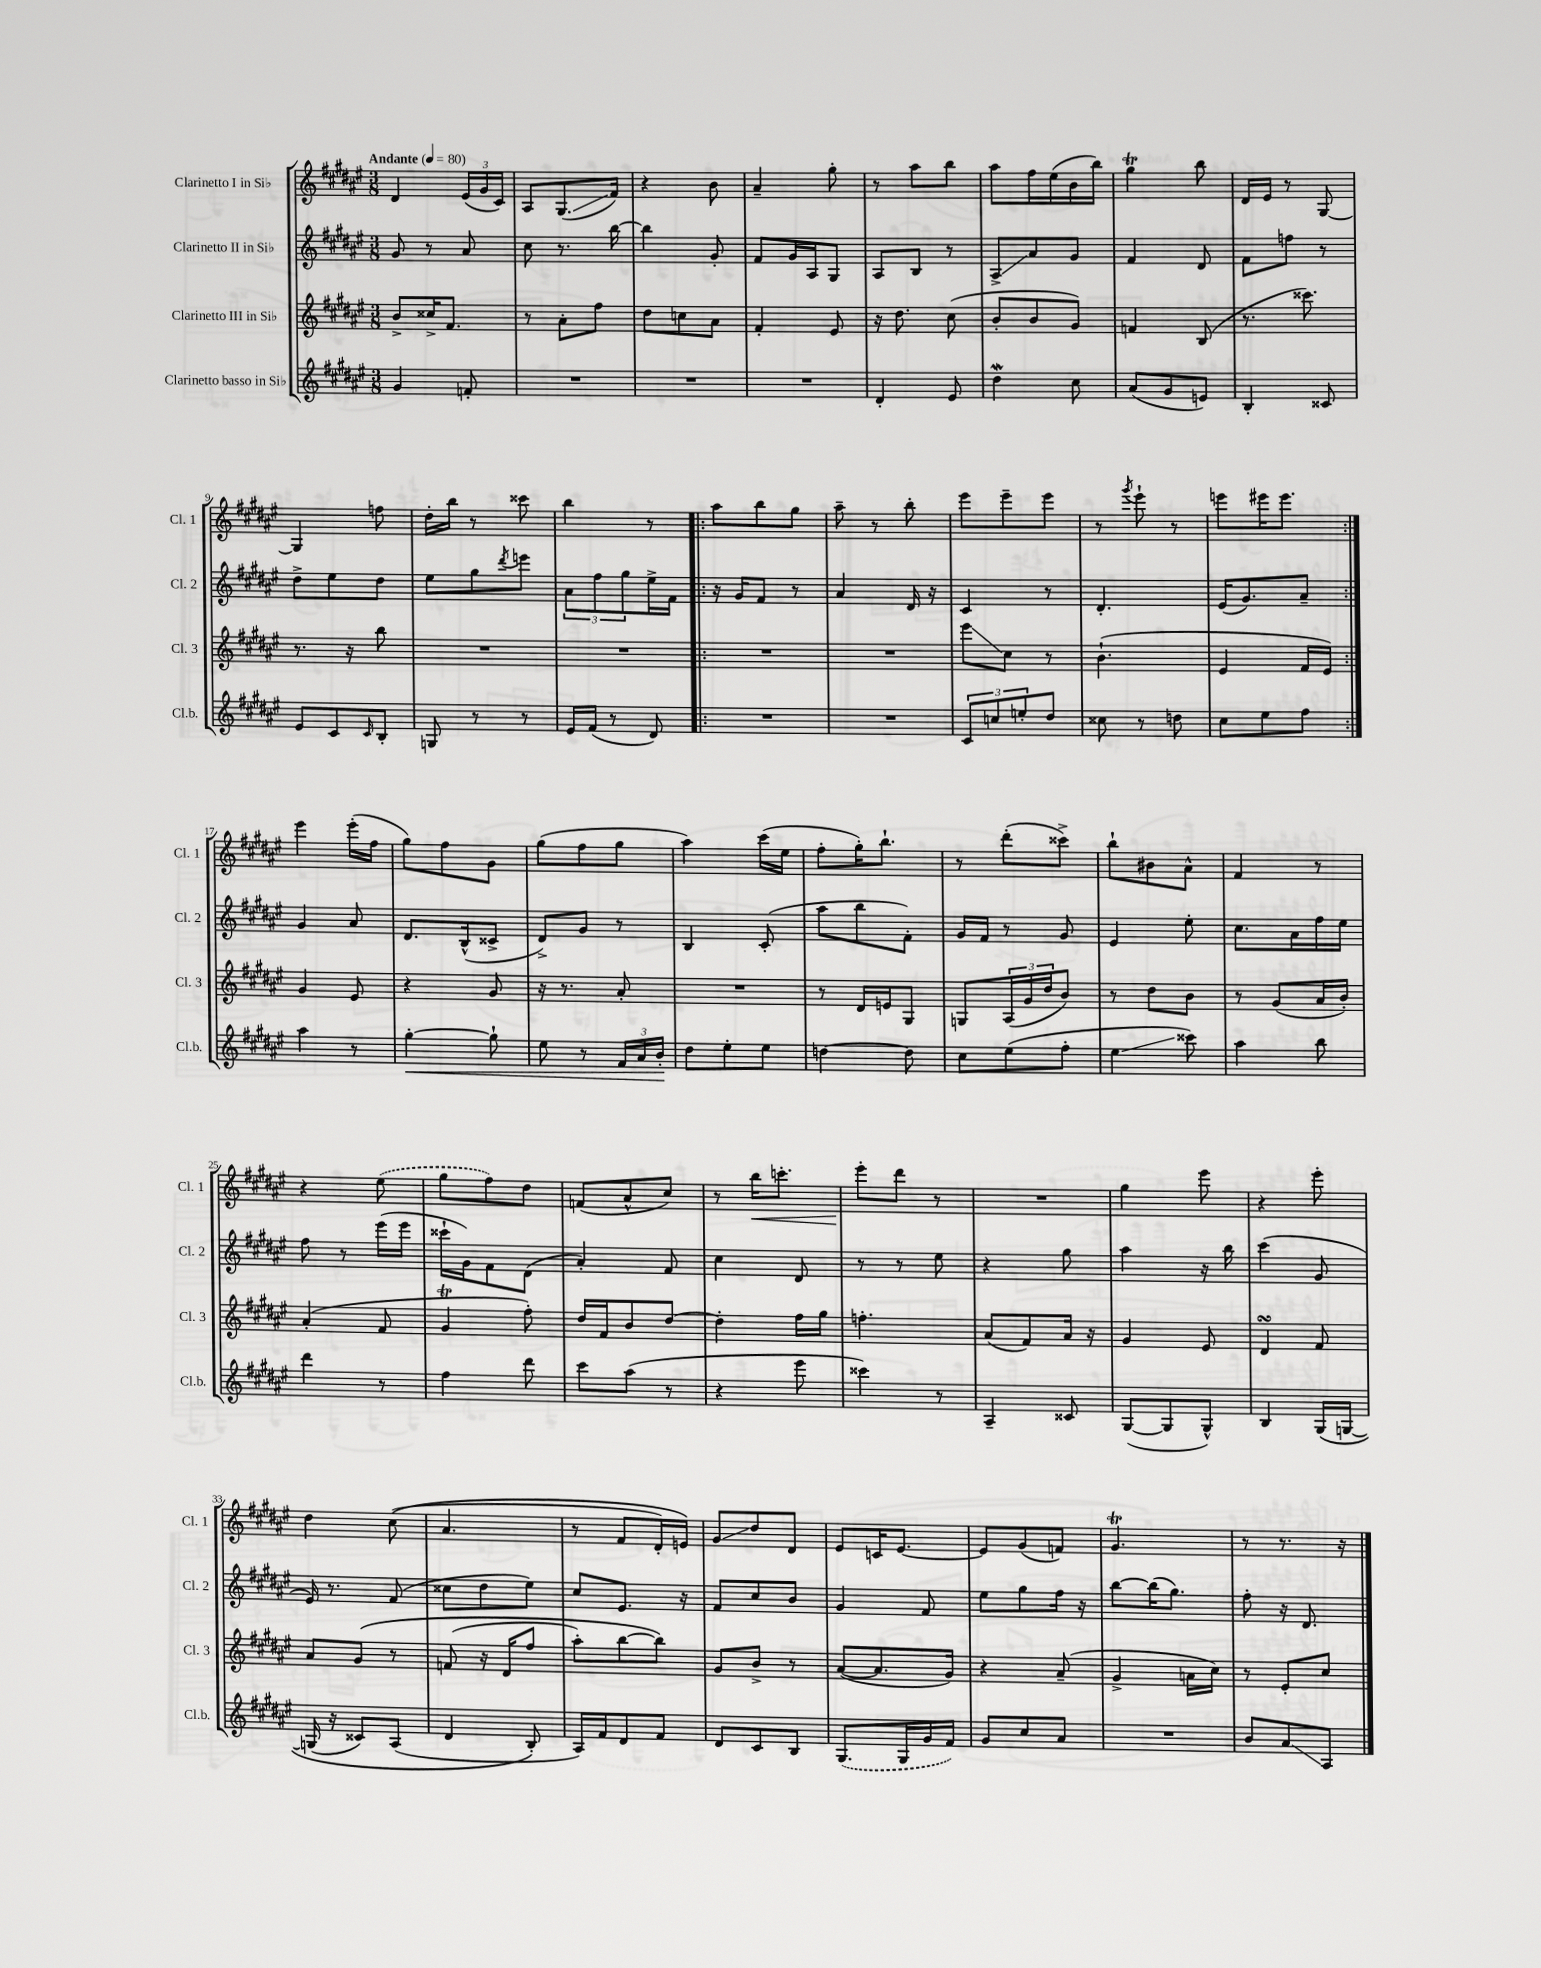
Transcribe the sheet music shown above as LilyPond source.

<<
\new StaffGroup <<
\new Staff = "s0" \with { instrumentName = "Clarinetto I in Sib" shortInstrumentName = "Cl. 1" } {
    \clef treble \key fis \major \numericTimeSignature \time 3/8 \tempo "Andante" 4 = 80
    dis'4 \tuplet 3/2 { eis'16( gis'16 cis'16) } |
    ais8 gis8.\glissando( fis'16) |
    r4 b'8 |
    ais'4-- gis''8-. |
    r8 ais''8 b''8 |
    ais''8 fis''16 eis''16( b'16 b''16) |
    gis''4\trill b''8 |
    dis'16 eis'16 r8 gis8~ |
    gis4 f''8 |
    dis''16-. b''16 r8 cisis'''8 |
    b''4 r8 |
    \repeat volta 2 { ais''8 b''8 gis''8 |
    ais''8-- r8 b''8-. |
    eis'''8 eis'''8-- eis'''8 |
    r8 \acciaccatura { gis'''8 } eis'''8-! r8 |
    e'''8 eis'''16 eis'''8. | }
    eis'''4 eis'''16-.( fis''16 |
    gis''8) fis''8 gis'8 |
    gis''8( fis''8 gis''8 |
    ais''4) cis'''16( eis''16 |
    fis''8-. gis''16-.) b''8.-! |
    r8 dis'''8-.( cisis'''8->) |
    b''8-! bis'8 ais'8-^ |
    fis'4 r8 |
    r4 \once \slurDashed eis''8( |
    gis''8 fis''8) dis''8 |
    f'8( ais'8-^ cis''8) |
    r8 b''16\< c'''8.-. |
    eis'''8-.\! dis'''8 r8 |
    R4. |
    gis''4 eis'''8 |
    r4 eis'''8-. |
    dis''4 cis''8(\( |
    ais'4. |
    r8 fis'8 dis'16-.) e'16\) |
    gis'8\glissando dis''8 dis'8 |
    eis'8 c'16 eis'8.~ |
    eis'8 gis'8( f'8) |
    gis'4.\trill |
    r8 r8. r16 \bar "|." |
}
\new Staff = "s1" \with { instrumentName = "Clarinetto II in Sib" shortInstrumentName = "Cl. 2" } {
    \clef treble \key fis \major \numericTimeSignature \time 3/8
    gis'8 r8 ais'8 |
    cis''8 r8. b''16~ |
    b''4 gis'8-. |
    fis'8 gis'16 ais16 gis8 |
    ais8 b8 r8 |
    ais8->\glissando ais'8 gis'8 |
    fis'4 dis'8 |
    fis'8 f''8 r8 |
    dis''8-> eis''8 dis''8 |
    eis''8 gis''8 \acciaccatura { dis'''8 } e'''8 |
    \tuplet 3/2 { ais'8 fis''8 gis''8 } eis''16-> fis'16 |
    \repeat volta 2 { r16 gis'16 fis'8 r8 |
    ais'4 dis'16 r16 |
    cis'4 r8 |
    dis'4.-. |
    eis'16( gis'8.) ais'8-- | }
    gis'4 ais'8 |
    dis'8. b16-^( cisis'8-> |
    dis'8->) gis'8 r8 |
    b4 cis'8-.( |
    ais''8 b''8 fis'8-.) |
    gis'16 fis'16 r8 gis'8 |
    eis'4 eis''8-. |
    cis''8. ais'16 fis''16 eis''16 |
    fis''8 r8 eis'''16( eis'''16 |
    cisis'''16-! gis'16) fis'8 dis'8( |
    ais'4-.) fis'8 |
    cis''4 dis'8 |
    r8 r8 eis''8 |
    r4 gis''8 |
    ais''4 r16 b''16 |
    cis'''4( gis'8 |
    eis'16) r8. fis'8( |
    cisis''8 dis''8 eis''8) |
    cis''8 eis'8. r16 |
    fis'8 cis''8 b'8 |
    gis'4 fis'8 |
    eis''8 gis''8 fis''16 r16 |
    b''8~ b''16( gis''8.) |
    fis''8-. r16 dis'8. \bar "|." |
}
\new Staff = "s2" \with { instrumentName = "Clarinetto III in Sib" shortInstrumentName = "Cl. 3" } {
    \clef treble \key fis \major \numericTimeSignature \time 3/8
    b'8-> cisis''16-> fis'8. |
    r8 ais'8-. fis''8 |
    dis''8 c''8 ais'8 |
    fis'4-. eis'8 |
    r16 dis''8. cis''8( |
    b'8-. b'8 gis'8) |
    f'4 b8( |
    r8. cisis'''8.) |
    r8. r16 b''8 |
    R4. |
    R4. |
    \repeat volta 2 { R4. |
    R4. |
    eis'''8\glissando cis''8 r8 |
    b'4.-!( |
    eis'4 fis'16 eis'16) | }
    gis'4 eis'8 |
    r4 gis'8 |
    r16 r8. ais'8-. |
    R4. |
    r8 dis'16 e'16 gis8 |
    g8 \tuplet 3/2 { ais16( gis'16 dis''16 } b'8) |
    r8 dis''8 b'8 |
    r8 gis'8( ais'16 b'16-.) |
    ais'4-.( fis'8 |
    gis'4\trill fis''8-.) |
    dis''16 fis'16 b'8 dis''8~ |
    dis''4-. fis''16 gis''16 |
    f''4.-. |
    ais'8( fis'8) ais'16 r16 |
    gis'4 eis'8 |
    dis'4\turn fis'8 |
    ais'8 gis'8\( r8 |
    f'8( r16 dis'16 fis''8 |
    ais''8-.) b''8~ b''8\) |
    gis'8 b'8-> r8 |
    ais'8~( ais'8. gis'16) |
    r4 ais'8--( |
    gis'4-> a'16 cis''16) |
    r8 eis'8-. cis''8 \bar "|." |
}
\new Staff = "s3" \with { instrumentName = "Clarinetto basso in Sib" shortInstrumentName = "Cl.b." } {
    \clef treble \key fis \major \numericTimeSignature \time 3/8
    gis'4 f'8-. |
    R4. |
    R4. |
    R4. |
    dis'4-. eis'8 |
    dis''4\mordent cis''8 |
    ais'8( gis'8 e'8) |
    b4-. cisis'8 |
    eis'8 cis'8 \grace { cis'16 } b8-. |
    g8 r8 r8 |
    eis'16 fis'16( r8 dis'8) |
    \repeat volta 2 { R4. |
    R4. |
    \tuplet 3/2 { cis'8 c''8 e''8-. } dis''8 |
    cisis''8 r8 d''8 |
    cis''8 eis''8 fis''8 | }
    ais''4 r8 |
    gis''4~-.\< gis''8-! |
    eis''8 r8 \tuplet 3/2 { fis'16 ais'16 b'16-.\! } |
    dis''8 eis''8-. eis''8 |
    d''4~ d''8 |
    cis''8 eis''8( fis''8-. |
    eis''4\glissando cisis'''8) |
    ais''4 b''8 |
    dis'''4 r8 |
    fis''4 dis'''8 |
    cis'''8 ais''8( r8 |
    r4 eis'''8 |
    cisis'''4) r8 |
    ais4-- cisis'8 |
    gis8~( gis8 gis8-^) |
    b4 gis16\( g16~ |
    g16( r16 cisis'8) ais8( |
    dis'4 b8-.\) |
    ais16) fis'16 dis'8 fis'8 |
    dis'8 cis'8 b8 |
    \once \slurDashed gis8.( gis16 gis'16 fis'16) |
    gis'8 cis''8 ais'8 |
    R4. |
    b'8 ais'8\glissando ais8 \bar "|." |
}
>>
>>
